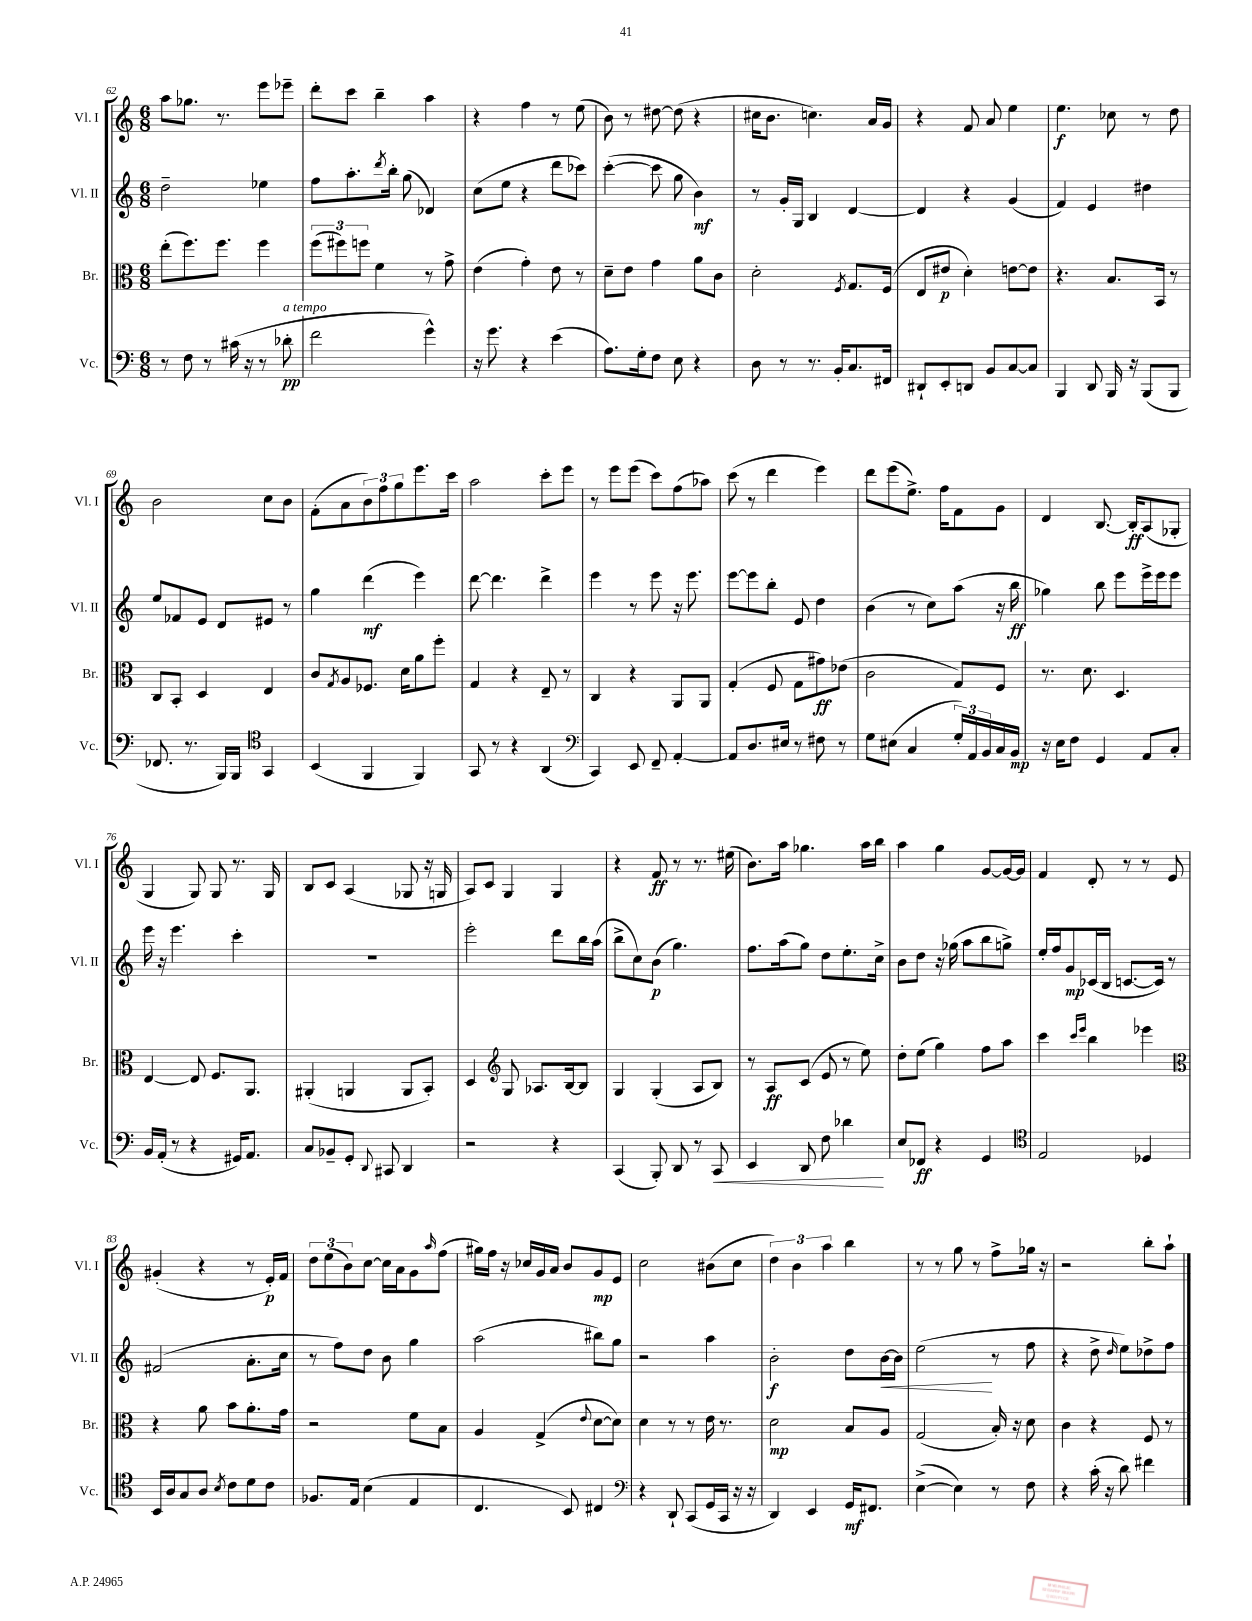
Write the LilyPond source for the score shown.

<<
\new StaffGroup <<
\new Staff = "s0" \with { instrumentName = "Vl. I" shortInstrumentName = "Vl. I" } {
    \clef treble \key c \major \numericTimeSignature \time 6/8
    a''8 ges''8. r8. e'''8 ees'''8-- |
    d'''8-. c'''8 b''4-- a''4 |
    r4 f''4 r8 e''8( |
    b'8) r8 dis''8~ dis''8( r4 |
    cis''16 b'8. c''4.) a'16 g'16 |
    r4 f'8 a'8 e''4 |
    e''4.\f ces''8 r8 d''8 |
    b'2 c''8 b'8 |
    f'8-.( a'8 \tuplet 3/2 { b'8) f''8 g''8 } e'''8. c'''16 |
    a''2 c'''8-. e'''8 |
    r8 e'''8 e'''8( c'''8) f''8( aes''8) |
    c'''8( r8 d'''4 e'''4) |
    d'''8 e'''8( e''8.->) f''16 f'8 g'8 |
    d'4 b8.~ b16-.\ff a8( ges8-. |
    g4 g8) g8 r8. g16 |
    b8 c'8 a4( ges8 r16 g16 |
    a8) c'8 g4 g4 |
    r4 f'8\ff r8 r8. eis''16( |
    b'8.) a''16 ges''4. a''16 b''16 |
    a''4 g''4 g'8~ g'16~ g'16 |
    f'4 d'8-. r8 r8 e'8 |
    gis'4-.( r4 r8 e'16-.\p) f'16 |
    \tuplet 3/2 { d''8 e''8( b'8) } c''8~ c''16 a'16 g'8 \grace { a''16 } f''8( |
    gis''16) f''16 r16 ces''16 g'16 a'16 b'8 g'8\mp e'8 |
    c''2 bis'8( c''8 |
    \tuplet 3/2 { d''4) b'4 a''4 } b''4 |
    r8 r8 g''8 r8 f''8-> ges''16 r16 |
    r2 b''8-. a''8-! \bar "|." |
}
\new Staff = "s1" \with { instrumentName = "Vl. II" shortInstrumentName = "Vl. II" } {
    \clef treble \key c \major \numericTimeSignature \time 6/8
    d''2-- ees''4 |
    f''8 a''8.-. \acciaccatura { d'''8 } b''16-. g''8( des'4) |
    c''8( e''8 r4 d'''8 ces'''8) |
    c'''4~-.( c'''8 g''8 b'4\mf) |
    r8 g'16-. g16 b4 d'4~ |
    d'4 r4 g'4( |
    f'4) e'4 dis''4 |
    e''8 fes'8 e'8 d'8 eis'8 r8 |
    g''4 d'''4\mf( e'''4) |
    d'''8~ d'''4. d'''4-> |
    e'''4 r8 e'''8 r16 e'''8. |
    e'''8~ e'''8 b''8-. e'8 d''4 |
    b'4( r8 c''8) a''8( r16 b''16\ff |
    ges''4) b''8 e'''8 e'''16-> e'''16 e'''8 |
    e'''16 r16 e'''4. c'''4-. |
    R2. |
    e'''2-. d'''8 b''16 a''16( |
    b''8-> c''8) b'8\p( g''4.) |
    f''8. a''16( g''8) d''8 e''8.-. c''16-> |
    b'8 d''8 r16 ges''16( a''8 b''8 g''8->) |
    e''16-. f''16 g'8\mp ces'16( b16 c'8.~ c'16) r8 |
    fis'2( a'8.-. c''16 |
    r8 f''8) d''8 b'8 g''4 |
    a''2( bis''8) g''8 |
    r2 a''4 |
    b'2-.\f d''8 b'16~\< b'16 |
    e''2\!( r8 f''8 |
    r4 d''8-> \grace { d''16 } e''8) des''8-> f''8 \bar "|." |
}
\new Staff = "s2" \with { instrumentName = "Br." shortInstrumentName = "Br." } {
    \clef alto \key c \major \numericTimeSignature \time 6/8
    e''8-.( f''8.) f''8. f''4 |
    \tuplet 3/2 { f''8( fis''8) f''8 } f'4 r8 g'8-> |
    e'4( g'4-.) e'8 r8 |
    d'8-- e'8 g'4 a'8 c'8 |
    d'2-. \acciaccatura { f8 } g8. f16( |
    e8 eis'8\p d'4-.) e'8~ e'8 |
    r4. b8. b,16 r8 |
    c8 b,8-. d4 e4 |
    c'8 \acciaccatura { g8 } a8 fes8. d'16 a'8 f''8-. |
    g4 r4 e8-- r8 |
    c4 r4 a,8 a,8 |
    g4-.( f8 g8 gis'8\ff) ees'8( |
    c'2 g8) f8 |
    r8. d'8. d4. |
    e4~ e8 f8. a,8. |
    ais,4-.( a,4 a,8 b,8-.) |
    d4 \clef treble g8 aes8. b16~ b8 |
    g4 g4-.( a8 b8) |
    r8 a8\ff c'8( e'8 r8 e''8) |
    d''8-. e''8( g''4) f''8 a''8 |
    c'''4 \grace { c'''16 e'''16 } b''4 ees'''4 |
    \clef alto r4 a'8 b'8 a'8.-. g'16 |
    r2 f'8 b8 |
    a4 g4->( \appoggiatura { e'8 } d'8~ d'8) |
    d'4 r8 r8 e'16 r8. |
    d'2\mp b8 a8 |
    g2( b16-.) r16 d'8 |
    c'4 r4 f8 r8 \bar "|." |
}
\new Staff = "s3" \with { instrumentName = "Vc." shortInstrumentName = "Vc." } {
    \clef bass \key c \major \numericTimeSignature \time 6/8
    r8 f8 r8 cis'16( r16 r8 des'8-.\pp^\markup { \italic "a tempo" } |
    f'2 g'4-^) |
    r16 g'8. r4 e'4( |
    a8.) g16-. f8 e8 r4 |
    d8 r8 r8. b,16-. c8. fis,16 |
    dis,8-! e,8-. d,8 b,8 c8~ c8 |
    b,,4 d,8 b,,16 r16 b,,8( b,,8 |
    fes,8. r8. b,,16) b,,16 \clef tenor g,4 |
    b,4( f,4 f,4) |
    g,8 r8 r4 a,4( |
    \clef bass c,4) e,8 f,8-- a,4~-. |
    a,8 d8. eis16 r8 fis8 r8 |
    g8 eis8( c4 \tuplet 3/2 { g16-.) a,16 b,16 } c16 b,16\mp |
    r16 e16 f8 g,4 a,8 c8-. |
    b,16 a,16-.( r8 r4 gis,16) a,8. |
    c8 bes,8-- g,8-. \appoggiatura { d,8 } cis,8 d,4 |
    r2 r4 |
    c,4( b,,8-.) d,8 r8 c,8\< |
    e,4 d,8 f8 des'4\! |
    e8 fes,8\ff r4 g,4 |
    \clef tenor e2 des4 |
    b,16 a16 g8 a8 \acciaccatura { b8 } c'8 d'8 c'8 |
    fes8. e16 b4( e4 |
    c4. b,8) cis4 |
    \clef bass r4 d,8-! c,8( g,16 c,16 r16 r16 |
    d,4) e,4 g,16\mf fis,8. |
    e4~->( e4) r8 f8 |
    r4 c'16-.( r16 d'8) fis'4 \bar "|." |
}
>>
>>
\layout { \context { \Score currentBarNumber = #62 } }
